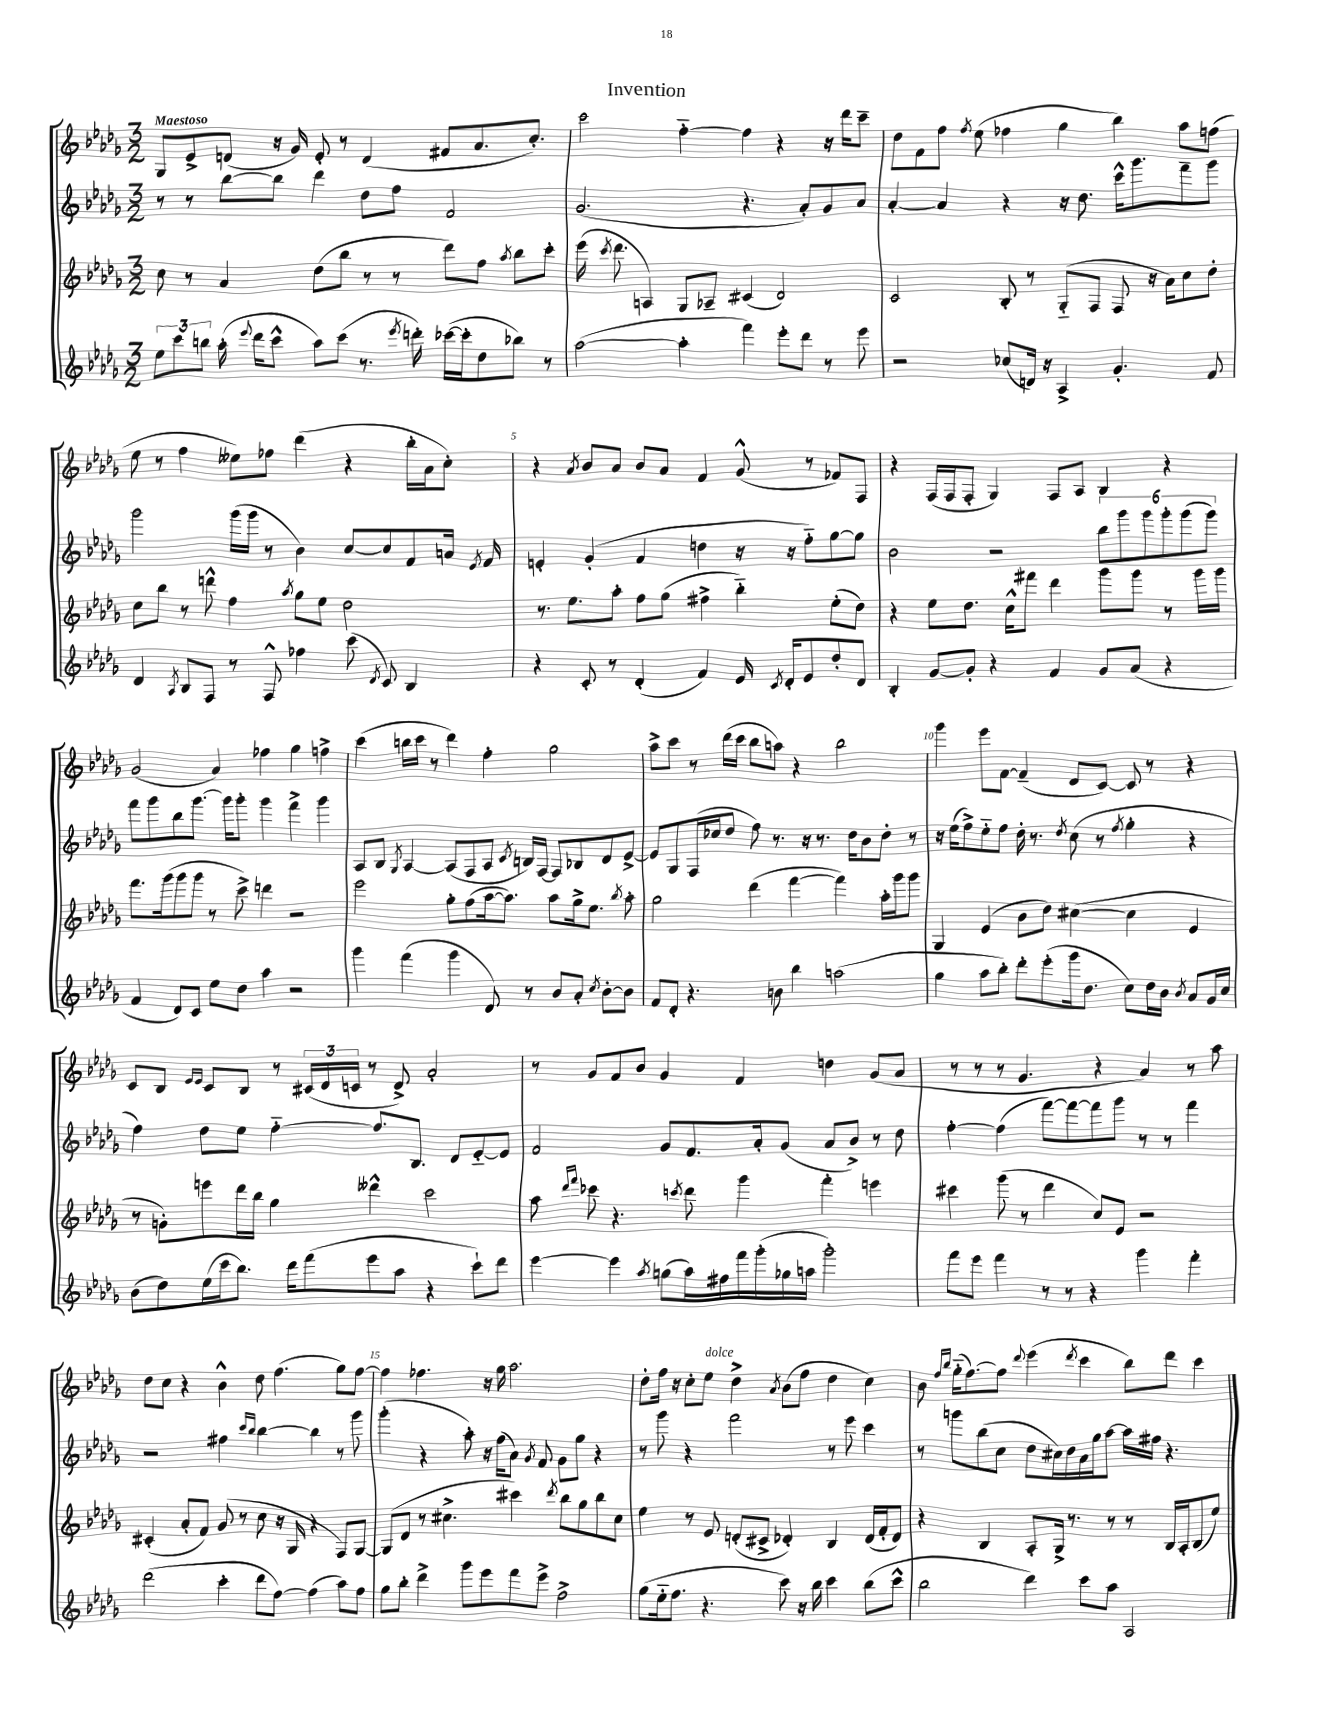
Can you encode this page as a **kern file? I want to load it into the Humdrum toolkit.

**kern	**kern	**kern	**kern
*part4	*part3	*part2	*part1
*staff4	*staff3	*staff2	*staff1
*clefG2	*clefG2	*clefG2	*clefG2
*k[b-e-a-d-g-]	*k[b-e-a-d-g-]	*k[b-e-a-d-g-]	*k[b-e-a-d-g-]
*M3/2	*M3/2	*M3/2	*M3/2
=1	=1	=1	=1
!	!	!	!LO:TX:a:B:t=Maestoso
12ee-\L	8cc\	8r	8G-/L
12ccc\	.	.	.
.	8r	8r	8e-^/
12bbn\J	.	.	.
(16aa-'\	4a-/	[8bb-\L	(8dn/J
8qqeee-/	.	.	.
16ddd-\KL	.	.	.
8ccc^^\J	.	8bb-\J]	16r
.	.	.	16g-/)
8aa-\L)	(8dd-\L	4ddd-\	8e-'/
(8ccc\J	8bb-\J	.	8r
8.r	8r	8dd-\L	(4d/
.	8r	8ff\J	.
8qeee-/	.	.	.
16dddn'\)	.	.	.
([16ccc-X\LL	8ddd-\L)	2f/	8f#X/L
16ccc-'\J]	.	.	.
8dd-\	8ff\J	.	8.a-/
.	8qaa-/	.	.
8bb-X\J)	8bb-\L	.	.
.	.	.	8.cc'/J)
8r	8ccc'\J	.	.
=2	=2	=2	=2
([2aa-\	(16eee-\	(2.g-/	2ccc\
.	8qccc/	.	.
.	8.ddd-\	.	.
.	4An/)	.	.
4aa-'\]	8G-/L	.	[4ff\
.	8A-X~/J	.	.
4fff\)	(4c#X/	4.r	4ff\]
8eee-'\L	2d-/)	.	4r
8ddd-\J	.	8a-'/L)	.
8r	.	8g-/	16r
.	.	.	16ddd-\KL
8eee-\	.	8a-/J	8ccc~\J
=3	=3	=3	=3
2r	2c/	[4a-'/	8dd-\L
.	.	.	8f\
.	.	4a-/]	8ff\J
.	.	.	8qff/
.	.	.	(8ee-\
(8cc-X/L	8B-'/	4r	4ff-X\
16dn/Jk)	8r	.	.
16r	.	.	.
4A-^/	(8G-/L	16r	4gg-\
.	.	8.dd-\	.
.	8F/J	.	.
4.g-'/	8F/	16ccc^^\KL	4bb-\)
.	.	8.ggg-\	.
.	16r	.	.
.	16a-\KL)	.	.
.	8cc\	8fff~\	8aa-\L
8f/	8dd-'\J	8ggg-\J	(8ffn\J
!!LO:LB:g=z
=4	=4	=4	=4
4d-/	8cc\L	2ggg-\	8ee-\
.	8bb-\J	.	8r
8qA-/	.	.	.
8B-/L	8r	.	4ff\
8F/J	8dddn^^\	.	.
8r	4ff\	(16ggg-\LL	8ee--X\L)
.	.	16ggg-\JJ	.
8F^^/	.	8r	8ff-X\J
.	8qaa-/	.	.
4ff-X\	8gg-\L	4b-\)	(4ddd-\
.	8ee-\J	.	.
(8ccc\	2dd-\	[8cc/L	4r
8qd-/	.	.	.
8c/)	.	8cc/]	.
4B-/	.	8f/	16bb-'\LL
.	.	.	16a-\J
.	.	16an/Jk	8cc'\J)
.	.	8qe-/	.
.	.	16f/	.
=5	=5	=5	=5
4r	8.r	4en'/	4r
.	8.ee-\L	.	.
.	.	.	8qa-/
8c'/	.	(4g-'/	8b-/L
8r	8aa-'\J	.	8a-/J
(4d-'/	8ff\L	4f/	8b-/L
.	(8gg-\J	.	8a-/J
4f/)	4ff#X^\	4ddn\	4f/
16e-/	4bb-\)	16r	(8g-^^/
8qc/	.	.	.
16d-'/KL	.	16r	.
8e-/	.	8ff\L)	8r
8dd-'/	(8ee-'\L	[8gg-\	8f-X/L)
8d-/J	8dd-\J)	8gg-\J]	8F/J
=6	=6	=6	=6
4B-'/	4r	2b-\	4r
[8g-/L	8ee-\L	.	(16F/LL
.	.	.	16F/J
8g-'/J]	8.dd-\J	.	8F'/J
4r	.	2r	4G-/)
.	16cc^^\KL	.	.
.	8fff#X\J	.	.
4f/	4ddd-\	.	8F/L
.	.	.	8A-/J
8g-/L	8ggg-\L	12bb-\L	4B-/
.	.	12ggg-\	.
(8a-/J	8ggg-\J	.	.
.	.	12ggg-\	.
4r	8r	12ggg-'\	4r
.	.	(12ggg-\	.
.	16ggg-\LL	.	.
.	.	12ggg-\J)	.
.	16ggg-\JJ	.	.
!!LO:LB:g=z
=7	=7	=7	=7
4f/	8.fff\L	8fff\L	(2g-/
.	.	8ggg-\	.
.	(16ggg-\k	.	.
8d-/L)	8ggg-\	8bb-\	.
8c/J	8ggg-\J	[8.ggg-\J	.
8ee-\L	8r	.	4a-/)
.	.	16ggg-\KL]	.
8dd-\J	8ccc^\)	8ggg-'\J	.
4aa-\	4dddn\	4ggg-\	4ff-X\
2r	2r	4fff^\	4gg-\
.	.	4ggg-\	4ffn^\
=8	=8	=8	=8
4ggg-\	2eee-\	8A-/L	(4ccc\
.	.	8B-/J	.
.	.	8qG-/	.
(4fff\	.	[4A-/	16bbn\LL
.	.	.	16ccc\JJ
.	.	.	8r
4ggg-\	8gg-'\L	(8A-/L]	4ddd-\)
.	(8ff\	8F/	.
8d-/)	[16aa-\k	8A-/J	4ff'\
.	8.aa-\J])	.	.
.	.	8qc/	.
8r	.	16Bn/LL)	.
.	.	[16F/JJ	.
8b-/L	8aa-\L	8F/L]	2gg-\
8a-'/J	16gg-^\k	8B-X/	.
.	8.ee-\J	.	.
8qcc/	.	.	.
[8b-'\L	.	8d-/	.
.	8qbb-/	.	.
8b-\J]	8aa-'\	[8e-^/J	.
=9	=9	=9	=9
8f/L	2gg-\	8e-/L]	8aa-^\L
8d-'/J	.	8G-/	8ccc\J
4.r	.	(16F/L	8r
.	.	16cc-X/J	.
.	.	8dd-/J	(16ddd-\LL
.	.	.	16ccc\JJ
.	(4ddd-\	8ff\)	8bb-\L
8bn\	.	8.r	8aan\J)
4bb-\	[4fff\	.	4r
.	.	16r	.
.	.	8.r	.
(2aan\	4fff\])	.	2bb-\
.	.	16dd-\KL	.
.	.	8b-\	.
.	16aa-'\LL	8dd-'\J	.
.	16ggg-\J	.	.
.	8ggg-\J	8r	.
=10	=10	=10	=10
4gg-\	4G-/	16r	4ggg-\
.	.	(16ee-\KL	.
.	.	8ff^\)	.
8aa-\L	(4e-/	8ee-\	8eee-\L
8bb-'\J)	.	8ff\J	[8f\J
8ddd-'\L	8b-\L	16dd-'\	(4f~/]
.	.	8.r	.
(8eee-'\	8dd-\J)	.	.
.	.	8qdd-/	.
16ggg-\k	([4cc#X\	(8cc\	8d-/L
8.dd-\J	.	.	.
.	.	8r	[8c/J)
.	.	8qff/	.
8cc\L)	4cc#\]	4gg-'\	8c/]
16dd-\L	.	.	8r
16b-\JJ	.	.	.
8qb-/	.	.	.
8a-/L	4e-/	4r	4r
16g-/L	.	.	.
16cc/JJ	.	.	.
!!LO:LB:g=z
=11	=11	=11	=11
(8b-\L	8r	4ff\)	8c/L
8dd-\)	8gn'\L)	.	8B-/J
.	.	.	16qqe-/LL
.	.	.	16qqe-/JJ
(16ee-\L	8eeen\	8dd-\L	8c/L
16ccc\J	.	.	.
8.bb-\J)	16ddd-\L	8ee-\J	8B-/J
.	16bb-\JJ	.	.
.	4gg-\	[4ff\	8r
16ddd-\KL	.	.	.
(8fff\	.	.	(24c#X/LL
.	.	.	24d-/
.	.	.	24cn/JJ
8eee-\	4ddd--X^^\	8.ff/L]	8r
8aa-\J	.	.	8d-^/)
.	.	8.B-/J	.
4r	2ccc\	.	2a-'/
.	.	8d-/L	.
8ccc`\L)	.	[8e-/	.
8ddd-\J	.	8e-/J]	.
=12	=12	=12	=12
[4eee-\	8aa-\	2f/	8r
.	16qqddd-/LL	.	.
.	16qqfff/JJ	.	.
.	8ccc-X\	.	8g-/L
4eee-\]	4.r	.	8f/
.	.	.	8b-/J
8qaa-/	.	.	.
(8ggn\L	.	8g-/L	4g-/
.	8qcccn/	.	.
16aa-\L)	8ddd-\	8.f/	.
16ff#X\	.	.	.
16fff\	4ggg-\	.	4f/
(16ggg-'\	.	16a-'/k	.
16gg-X\	.	(8g-/J	.
16aan\JJ	.	.	.
2ggg-'\)	4fff'\	8a-/L	4ddn\
.	.	8b-^/J)	.
.	4eeen\	8r	(8g-/L
.	.	8dd-\	8a-/J
=13	=13	=13	=13
8fff\L	4ccc#X\	[4ff'\	8r
8eee-\J	.	.	8r
4fff\	(8ggg-\	(4ff\]	8r
.	8r	.	4.g-/
8r	4ddd-\	[8fff\L)	.
8r	.	8fff\_	.
4r	8cc/L)	8fff\]	4r
.	8e-/J	8ggg-\J	.
4ggg-\	2r	8r	4a-/)
.	.	8r	.
4fff'\	.	4fff\	8r
.	.	.	8aa-\
!!LO:LB:g=z
=14	=14	=14	=14
(2ddd-\	(4c#X'/	2r	8dd-\L
.	.	.	8cc\J
.	8a-'/L	.	4r
.	8f/J)	.	.
4ccc'\	(8g-/	4ff#X\	4b-^^\
.	8r	.	.
.	.	16qqccc/LL	.
.	.	16qqbb-/JJ	.
8ddd-\L	8cc\	[4bb-\	8dd-\
[8ff\J)	16r	.	(4.ff\
.	16G-/	.	.
(4ff\]	4r	4bb-\]	.
8aa-\L)	8F/L)	8r	8gg-\L)
8ff\J	[8G-/J	8ggg-\	[8ff\J
=15	=15	=15	=15
8gg-\L	(8G-/L]	(4ggg-'\	4ff\]
8bb-'\J	8d-/J	.	.
4ddd-^\	8r	4r	4.ff-X\
.	4.cc#X^\	.	.
8ggg-\L	.	8aa-'\)	.
8eee-\	.	16r	16r
.	.	(16ff\KL	16gg-\
8fff\	4ccc#X\)	8a-\J)	2.aa-\
.	.	8qg-/	.
8eee-^\J	.	8f/	.
.	8qddd-/	.	.
2ff^\	8bb-\L	8g-\L	.
.	8gg-\	8gg-\J	.
.	8bb-\	4r	.
.	8cc#\J	.	.
=16	=16	=16	=16
(8gg-\L	4ee-\	8r	8dd-'\L
16ee-\k	.	8ggg-\	16ff\Jk
8.ff\J	.	.	16r
.	8r	4r	8cc'\L
!	!	!	!LO:TX:a:i:t=dolce
4.r	8e-/	.	8ee-\J
.	(8dn'/L	2fff\	4dd-^\
.	8c#X^/J	.	.
.	.	.	8qa-/
8ccc\)	4d-X'/)	.	(8b-\L
16r	.	.	8ff\J
16bb-\	.	.	.
4ccc\	4B-/	8r	4dd-\
.	.	8eee-\	.
(8bb-\L	(16d-/LL	4ccc\	4cc\)
.	16f'/J	.	.
8ccc^^\J	8d-/J)	.	.
=17	=17	=17	=17
2bb-\	4r	8r	8b-\
.	.	.	16qqff/LL
.	.	.	16qqbb-/JJ
.	.	8gggn\L	(16gg-\KL
.	.	.	[8.ff\)
.	4B-/	(8bb-\	.
.	.	8cc\J	8ff\J]
.	.	.	8qqddd-/
4ddd-\)	8A-'/L	8dd-\L	(4eee-\
.	16G-^/Jk	16cc#X\L)	.
.	8.r	16dd-\	.
.	.	.	8qddd-/
8ccc\L	.	16a-\	4ccc\
.	.	16gg-\J	.
8aa-\J	8r	[8aa-\J	.
2A-/	8r	16aa-\LL]	8bb-\L)
.	.	16ff#X\JJ	.
.	16B-/LL	4.r	8ddd-\J
.	16A-'/J	.	.
.	(8B-/	.	4ccc\
.	8ee-/J)	.	.
==	==	==	==
*-	*-	*-	*-
